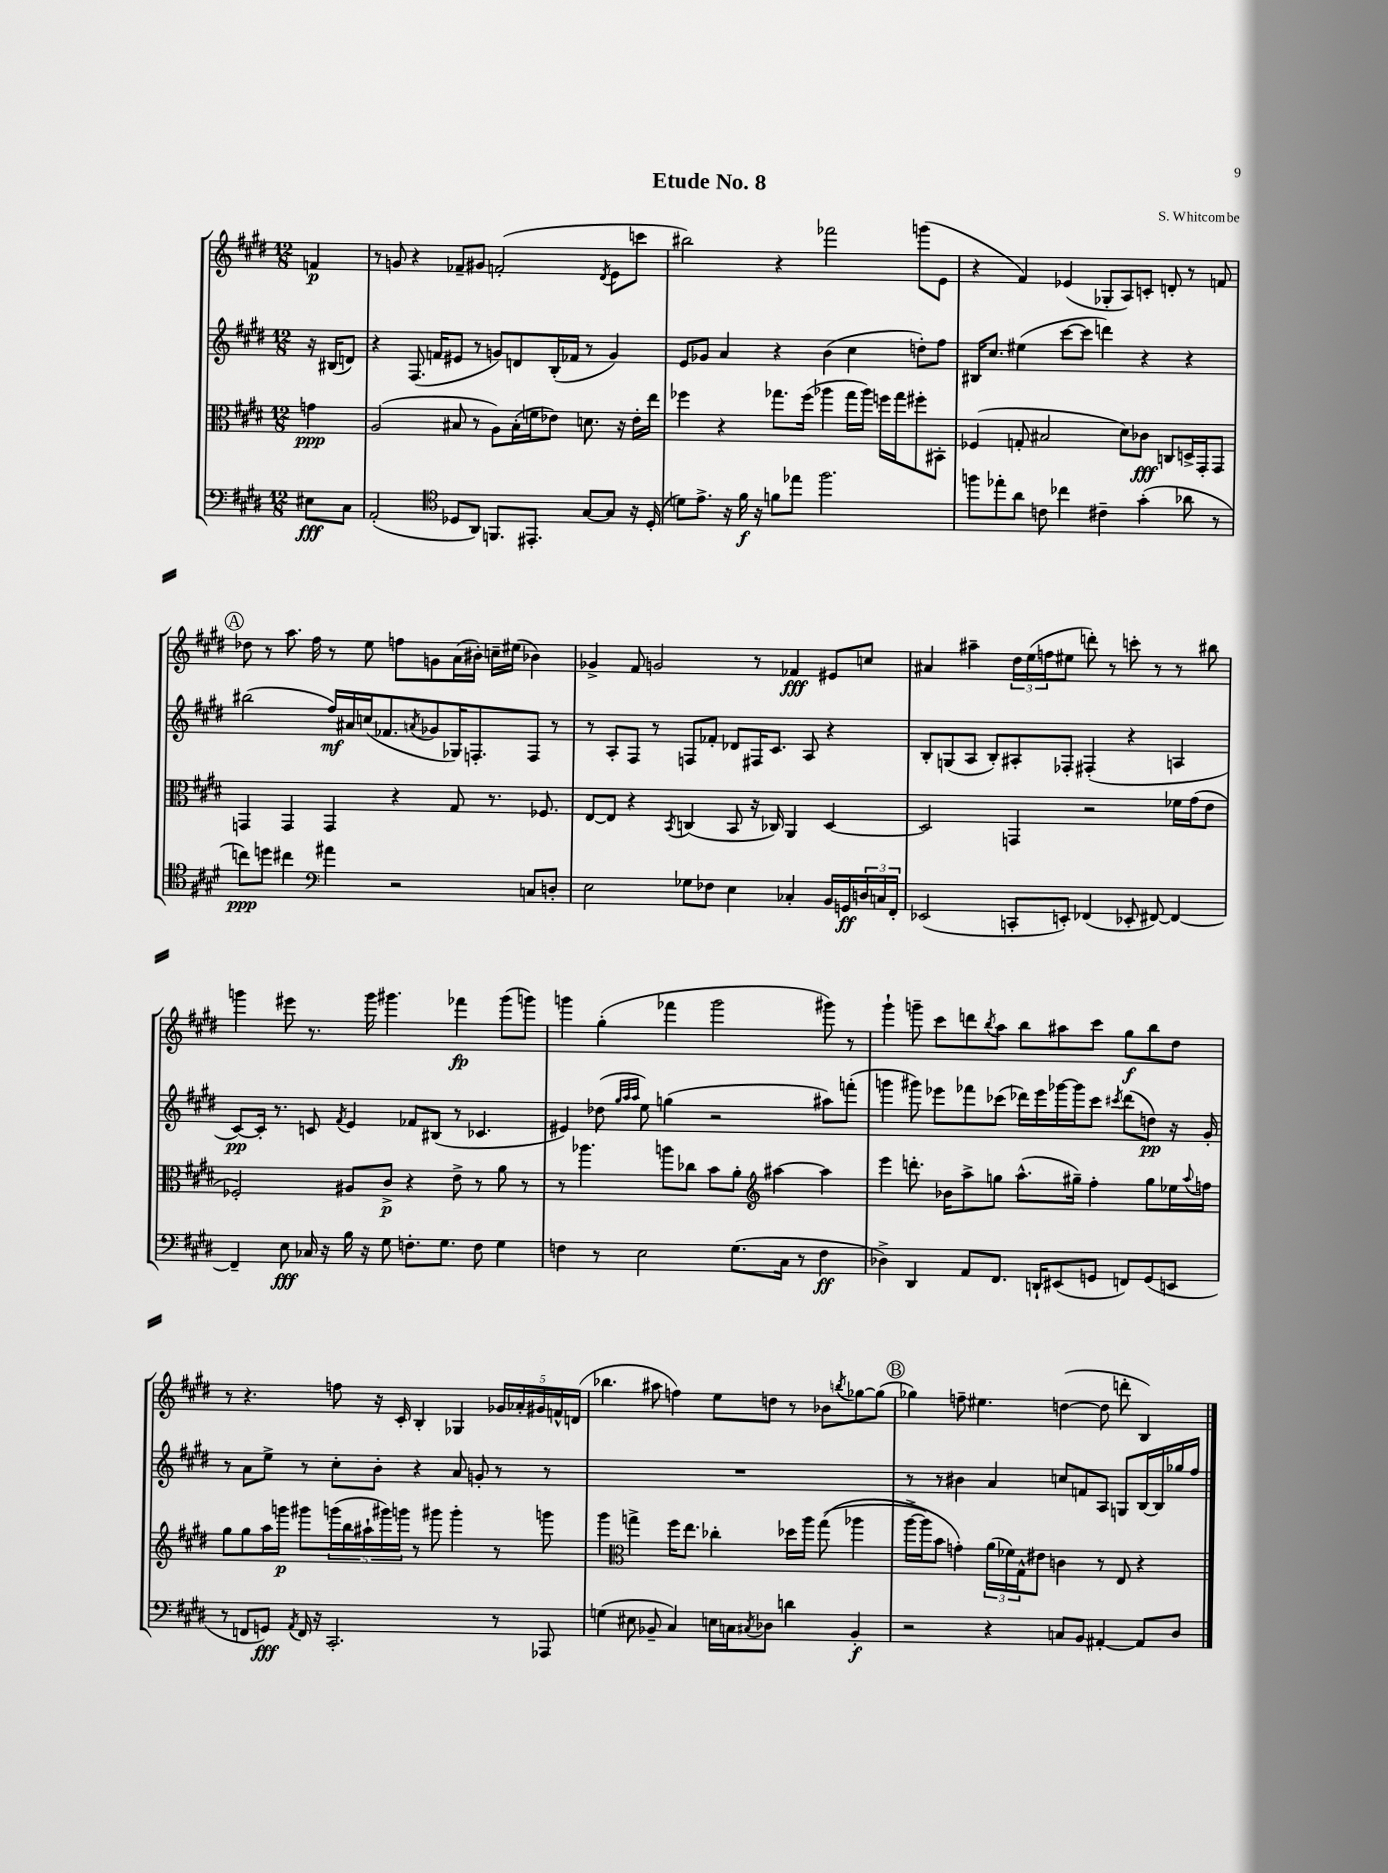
\header { title = "Etude No. 8" composer = "S. Whitcombe" }
<<
\new StaffGroup <<
\new Staff = "s0" {
    \clef treble \key e \major \numericTimeSignature \time 12/8 \partial 4
    f'4\p |
    r8 g'8 r4 fes'8-- gis'8 f'2-.( \acciaccatura { dis'8 } e'8 c'''8 |
    bis''2) r4 fes'''2 g'''8( e'8 |
    r4 fis'4) ees'4( ges8-. a8) c'8-. d'8-. r8 f'8 |
    \mark \markup { \circle "A" } des''8 r8 a''8. fis''16 r8 e''8 f''8 g'8 a'16( bis'16-.) c''16-- eis''16( bes'4) |
    ges'4-> fis'8 g'2 r8 fes'4\fff eis'8 c''8 |
    ais'4 ais''4-- \tuplet 3/2 { dis''16 e''16( f''16 } eis''8 d'''8-.) r8 c'''8-. r8 r8 bis''8 |
    g'''4 eis'''8 r8. g'''16 gis'''4. fes'''4\fp gis'''8( g'''8) |
    g'''4 gis''4-.( fes'''4 g'''2 gis'''8) r8 |
    gis'''4-! g'''8-- cis'''8 d'''8 \acciaccatura { b''8 } a''8 b''8 ais''8 cis'''8 gis''8\f b''8 dis''8 |
    r8 r4. f''8 r16 cis'16-. b4-. ges4 \tuplet 5/4 { ges'16 aes'16-. gis'16 f'16-^ d'16( } |
    bes''4. ais''8 f''4) e''8 d''8 r8 bes'8 \acciaccatura { b''8 } ges''8~ ges''8( |
    \mark \markup { \circle "B" } ges''4) f''8-- eis''4. d''4~( d''8 d'''8-. b4) \bar "|." |
}
\new Staff = "s1" {
    \clef treble \key e \major \numericTimeSignature \time 12/8 \partial 4
    r16 bis16( d'8) |
    r4 fis8.( f'16 eis'8 r8 g'8) d'8 b16-.( fes'16 r8 g'4) |
    e'8 ges'8 a'4 r4 b'4( cis''4 d''8-.) fis''8 |
    bis16 cis''8. eis''4( cis'''8~ cis'''8 d'''4) r4 r4 |
    \mark \markup { \circle "A" } bis''2( fis''16\mf) ais'16 c''16( fes'8. \acciaccatura { a'8 } ges'8 ges16) f8.-. f8 r8 |
    r8 a8-. fis8 r8 f8 fes'8-. des'8 fis16 cis'8. a8 r4 |
    b8-. g8( a8 b8-.) ais8-. fes8-. fis4-.( r4 a4 |
    cis'8~\pp) cis'16-. r8. c'8 \acciaccatura { fis'8 } e'4 fes'8 bis8( r8 ces'4. |
    eis'4) des''8( \grace { gis''32 a''32 a''32 } e''8) g''4( r2 ais''8) f'''8-.( |
    g'''4 gis'''8) ees'''8 fes'''8 ces'''8( des'''16) ees'''16 ges'''16~ ges'''16 ces'''8 \acciaccatura { cis'''8 } des'''8( d''8\pp) r16 gis'16-. |
    r8 a'8 e''8-> r8 cis''8-. b'8-. r4 a'8 g'8-. r8 r8 |
    R1. |
    \mark \markup { \circle "B" } r8 r8 bis'4 a'4 c''8 f'8 a8 g8 b16~ b16 ges''16 fis''16 \bar "|." |
}
\new Staff = "s2" {
    \clef alto \key e \major \numericTimeSignature \time 12/8 \partial 4
    g'4\ppp |
    a2( bis8 r8 a8) bis16-.( f'16 ees'8) d'8. r16 ees'16-. e''16 |
    fes''4 r4 ges''8. fes''16( aes''4 ges''16 aes''16) f''16 ges''16 fis''8-. bis,8-. |
    fes4( g8-. bis2 dis'8) ces'8\fff c8 d16-> gis,16-. gis,8 |
    \mark \markup { \circle "A" } g,4 g,4 g,4 r4 gis8 r8. fes8. |
    e8~ e8 r4 \acciaccatura { b,8 } c4( b,8 r16 ces16) a,4 dis4~ |
    dis2 g,4 r2 fes'16 gis'16( e'8 |
    fes2-.) ais8 cis'8->\p r4 e'8-> r8 a'8 r8 |
    r8 aes''4. a''8 ces''8 b'8 a'8-. \clef treble ais''4~ ais''4 |
    e'''4 d'''8.-. bes'16 a''8-> g''8 a''8.-^( gis''16--) fis''4-. gis''8 ees''16 \appoggiatura { a''8 } f''16 |
    gis''8 gis''8 a''16 g'''16\p gis'''8 \tuplet 5/4 { g'''16( b''16 ais''16-! gis'''16) g'''16 } r8 gis'''8 gis'''4-. r8 g'''8 |
    gis'''4 \clef alto g''4-> fis''16 e''8. ces''4-. des''16 a''16 g''8(\( aes''4 |
    \mark \markup { \circle "B" } a''16~-> a''16) b'8 g'4-.\) \tuplet 3/2 { a'16( fes'16) gis16-^ } eis'8 c'4 r8 e8 r4 \bar "|." |
}
\new Staff = "s3" {
    \clef bass \key e \major \numericTimeSignature \time 12/8 \partial 4
    eis8\fff cis8 |
    a,2-.( \clef tenor des8 a,8) f,8. eis,8.-. gis8~ gis8 r16 des16-.( |
    d'8) e'8.-> r16 fis'16\f r16 f'8 ees''8 fis''2. |
    f''8 ees''8-. a'8 c'8 ces''4 cis'4-- gis'4-.( aes'8 r8 |
    \mark \markup { \circle "A" } c''8\ppp) d''8 cis''4 \clef bass ais'4 r2 c8 d8-. |
    e2 ges8 fes8 e4 ces4-. b,16 g,16\ff \tuplet 3/2 { d16 c16 fis,16-. } |
    ees,2( c,8-. e,8-.) fes,4( ees,8-. fis,8~) fis,4~ |
    fis,4-- e8\fff ces16 r16 b16 r16 gis8 f8.-. gis8. f8 gis4 |
    f4 r8 e2 gis8.( cis16 r8 f4\ff |
    des4->) dis,4 a,8 fis,8. d,16-! eis,8( g,8 f,8) g,8( e,8 |
    r8 f,8 g,8\fff) \acciaccatura { a,8 } f,16 r16 cis,2.-. r8 aes,,8 |
    g4( eis8 bes,8-- cis4) e16 c16 \acciaccatura { cis8 } des8 d'4 bes,4-.\f |
    \mark \markup { \circle "B" } r2 r4 c8 b,8 ais,4~-. ais,8 dis8 \bar "|." |
}
>>
>>
\layout { \context { \Score \remove "Bar_number_engraver" } }
